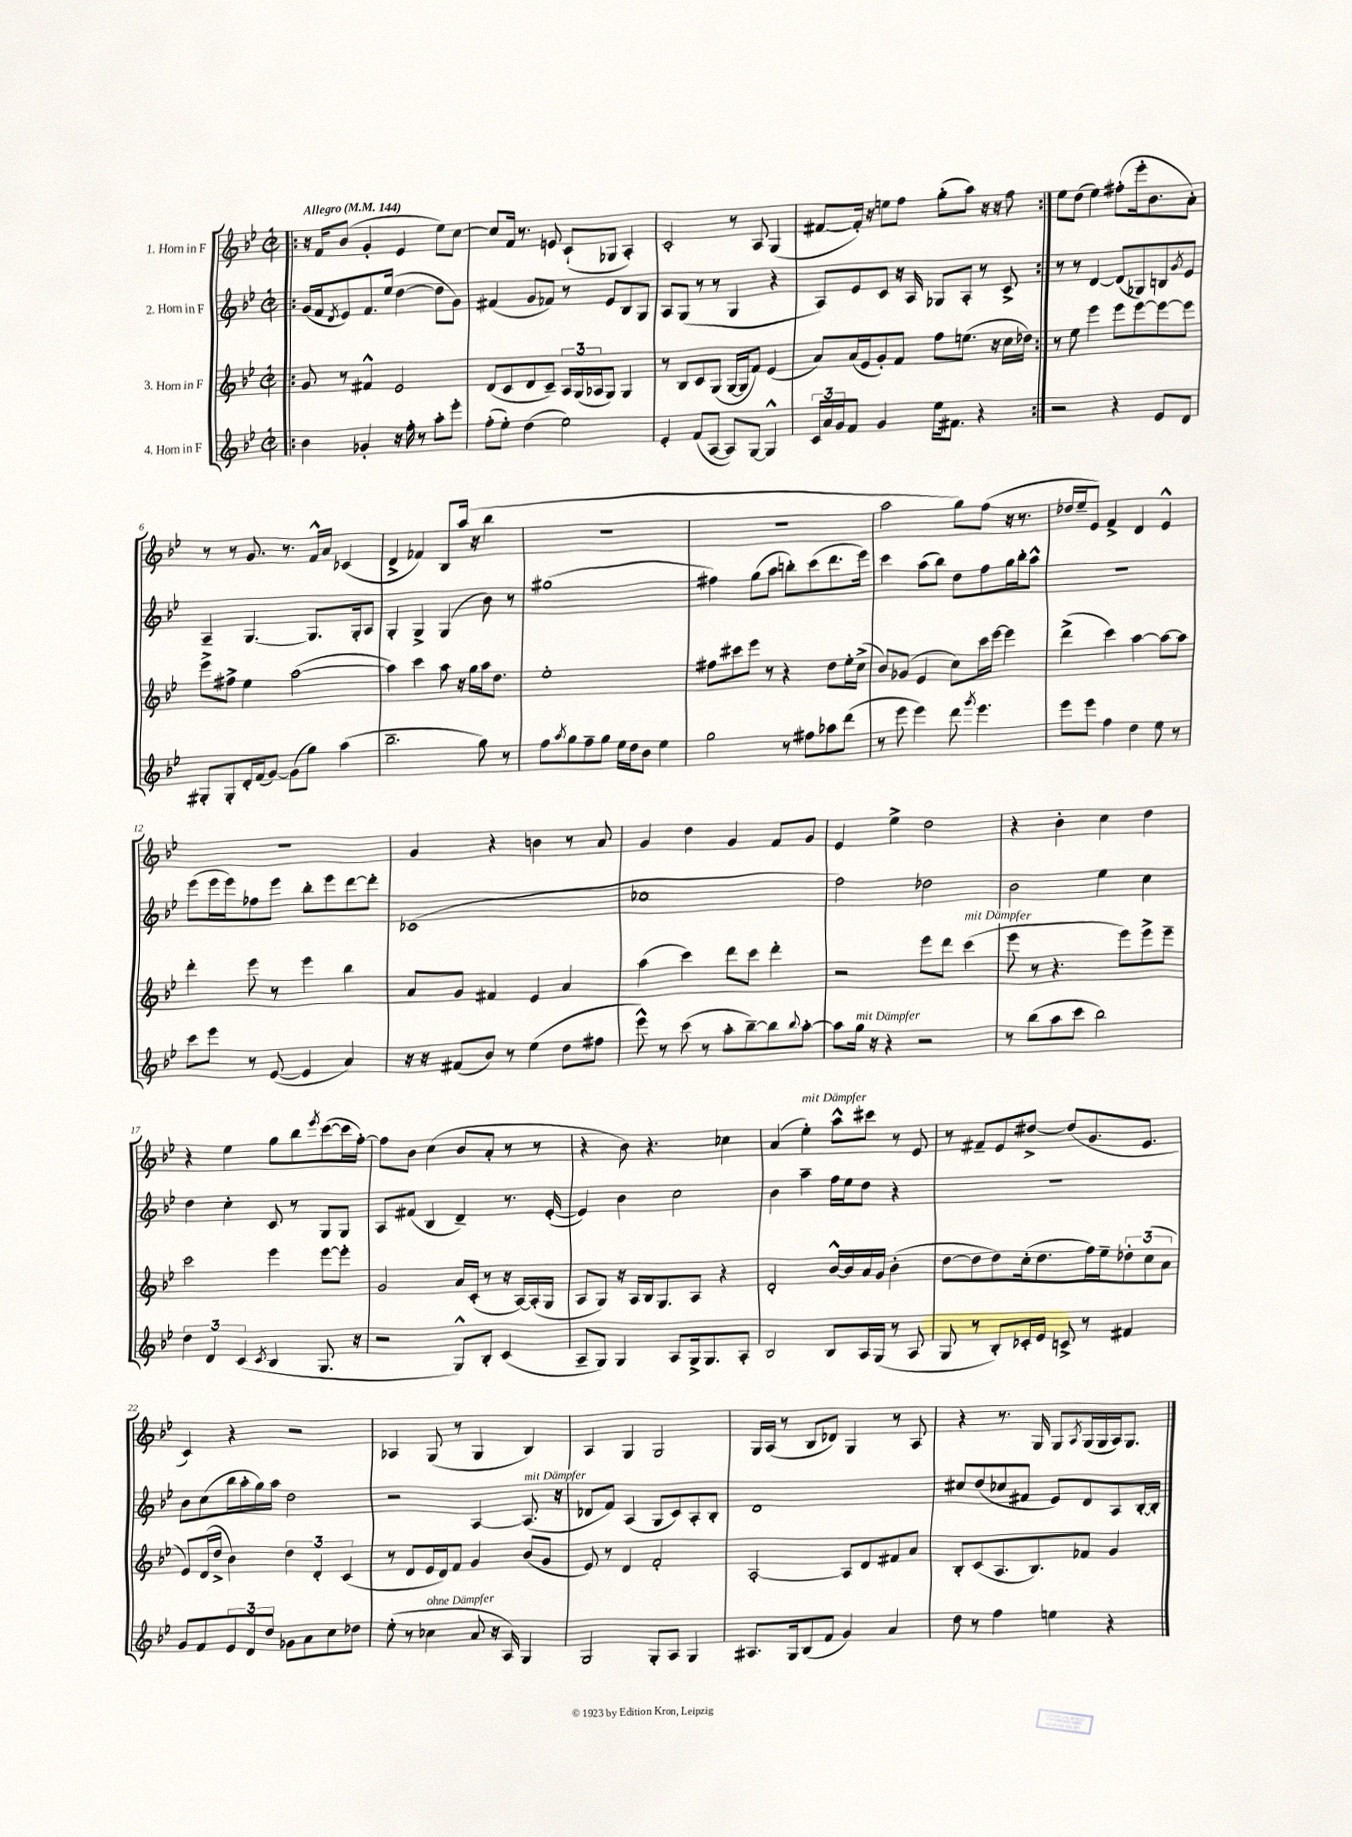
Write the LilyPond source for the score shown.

<<
\new StaffGroup <<
\new Staff = "s0" \with { instrumentName = "1. Horn in F" } {
    \clef treble \key bes \major \defaultTimeSignature \time 2/2 \tempo "Allegro" 4 = 144
    \repeat volta 2 { \bar ".|:" r16 f'16 bes'8( g'4-. ees'4 ees''8) c''8~ |
    c''8 f'16 r8. e'8 c'8-!( ges8 a4-.) |
    c'2-. r8 a8 g4( |
    fis'8~ fis'16-.) r16 e''8 f''8 g''8-.( a''8) r16 r16 f''8 | }
    ees''8 d''8( ees''4) fis''8-.( ees'''16-. bes'8. a'8-.) |
    r8 r8 g'8. r8. f'16-^ a'16 ces'4( |
    d'4-> fes'4) bes8 a''16( r16 bes''4 |
    R1 |
    R1 |
    a''2 g''8) f''8( r16 r8. |
    des''16 ees''16-- ees'8) f'4-> d'4 ees'4-^ |
    R1 |
    g'4 r4 b'4 r8 a'8 |
    g'4 d''4 g'4 f'8 g'8 |
    ees'4 ees''4-> d''2 |
    r4 bes'4-. c''4 d''4 |
    r4 ees''4 g''8 bes''8 \acciaccatura { ees'''8 } c'''8~( c'''16 f''16~-.) |
    f''8 bes'8 c''4( bes'8 a'8-. r8 r8 |
    r4 bes'8) r4. ces''4 |
    a'4( ees''4-.^\markup { \italic "mit Dämpfer" }) a''8-^ cis'''8 r8 ees'8 |
    r8 fis'8-- ees'8 dis''8~-> dis''8( g'8. ees'8. |
    c'4) r4 r2 |
    aes4 g8( r8 g4 bes4) |
    a4 g4 g2 |
    g16 a16( r8 bes8 des'8) g4 r8 a8 |
    r4 r8. g16 g8 \acciaccatura { a8 } g16( g16 a16) g8. \bar "|." |
}
\new Staff = "s1" \with { instrumentName = "2. Horn in F" } {
    \clef treble \key bes \major \defaultTimeSignature \time 2/2
    \repeat volta 2 { \bar ".|:" g'16( f'16 \acciaccatura { d'8 } ees'8) f'8. ees''16( d''4~ d''8 g'8) |
    fis'4( g'8 fes'8) r8 ees'8 bes8 g8 |
    a8 g8( r8 r8 g4 r4 |
    a8) ees'8 c'8 r16 a16 ges8 a8-. r8 c'8-> | }
    r8 r8 d'4~ d'8( ges8) b8 \acciaccatura { g'8 } ees'8 |
    a4-- g4.~ g8. g16-. a8 |
    g4-. g4-> g4( bes'8) r8 |
    gis''1( |
    fis''4) g''8( a''8 b''8-.) c'''8( d'''8. ees'''16) |
    c'''4 a''8( bes''8) d''8 f''8 g''16 bes''16-. a''8-^ |
    R1 |
    ees'''8( ees'''16 ees'''16) fes''8 ees'''8 bes''8-. ees'''8 d'''8~ d'''8-. |
    ces'1( |
    ces''1 |
    f''2) des''2 |
    bes'2 ees''4 c''4 |
    d''4 c''4-. c'8 r8 g8 g8 |
    a8 fis'8( bes4 d'4--) r8. ees'16~-.( |
    ees'4) bes'4 c''2 |
    bes'4 a''4-- f''16 ees''16 d''8 r4 |
    r1 |
    bes'8 c''8( bes''16 a''16-. g''16) a''16 d''2 |
    r2 a4~ a8.^\markup { \italic "mit Dämpfer" }( r16 |
    des'8 f'8) a4( g8 c'8) a8-. bes8-. |
    d'1 |
    cis''8 d''8( ces''8 fis'8 ees'8) d'8 a8 bes16~-. bes16-. \bar "|." |
}
\new Staff = "s2" \with { instrumentName = "3. Horn in F" } {
    \clef treble \key bes \major \defaultTimeSignature \time 2/2
    \repeat volta 2 { \bar ".|:" g'8 r8 fis'4-^ ees'2 |
    d'8( c'8 d'8 c'8--) \tuplet 3/2 { a16 g16( aes16 } g8) g4 |
    r8 bes8 c'8 g8( g16~ g16 f'8) ees'4( |
    a'8) a'16( ees'16 g'8-.) f'8 f''8 e''8.( r16 c''16 des''16) | }
    r8 ees''8 ees'''4 ees'''8 ees'''8~ ees'''8~ ees'''8 |
    ees'''8-> fis''8-> ees''4 a''2~( |
    a''4) c'''4 a''8 r16 g''16 a''16 d''8. |
    ees''1-. |
    fis''8 cis'''8 ees'''8 r8 r4 d''8 ees''16-. c''16->( |
    bes'8) ges'8( ees'4 c''8) c'''16 ees'''16~ ees'''4 |
    d'''4->( c'''4) a''4~ a''8~ a''8 |
    d'''4-. ees'''8 r8 ees'''4 bes''4 |
    a'8 g'8 fis'4 ees'4 a'4 |
    a''4( c'''4) d'''8 c'''8 d'''4-. |
    r2 ees'''8 d'''8 c'''4^\markup { \italic "mit Dämpfer" }( |
    ees'''8 r8 r4. ees'''8) ees'''8-> ees'''8-- |
    c'''2 ees'''4 ees'''8~ ees'''8-. |
    g'2 a'16 c'16-.( r8 r16 a16~) a16-.( g16 |
    a8 g8) r16 a16 bes16 g8. a8 r4 |
    d'2-. bes'16~-^ bes'16 a'16 g'16 bes'4-.( |
    d''8~ d''8 d''8) c''16-.( d''8. f''16) ees''16-- \tuplet 3/2 { des''8-. c''8( a'8 } |
    ees'8) d'16( d''16-> bes'4) \tuplet 3/2 { d''4 d'4-. c'4( } |
    r8 d'8 ees'16 d'16) f'8 g'4 bes'8( g'8 |
    ees'8) r8 d'4 f'2-. |
    a2~-. a8 d'8 fis'8 a'8 |
    bes8-. c'8( a8. bes8.) fes'8 g'4 \bar "|." |
}
\new Staff = "s3" \with { instrumentName = "4. Horn in F" } {
    \clef treble \key bes \major \defaultTimeSignature \time 2/2
    \repeat volta 2 { \bar ".|:" bes'4 ges'4-. r16 f''16-. r8 a''8-. ees'''8-. |
    f''8-.( ees''8-.) d''4( ees''2) |
    ees'4-. f'8( a8~ a8) g8~ g4-^ |
    \tuplet 3/2 { c'16 a'16 g'16 } f'8 g'4 ees''16 fis'8. r4 | }
    r2 r4 ees'8 d'8 |
    gis8-. gis8-. d'16-. f'16( g'8~) g'8( g''8) a''4( |
    bes''2.-- g''8) r8 |
    f''8 \acciaccatura { a''8 } g''8 f''8-- g''8 ees''16 d''16 bes'8 ees''4 |
    g''2 r8 fis''8 aes''8 d'''8( |
    r8 ees'''8 ees'''4) d'''8 \acciaccatura { g'''8 } ees'''4. |
    ees'''8 ees'''8 f''4 d''4 ees''8 r8 |
    c'''8 ees'''8 r8 ees'8~( ees'4 a'4) |
    r16 r16 fis'8( bes'8) r8 ees''4( d''8 fis''8 |
    ees'''8-^) r8 c'''8( r8 a''8-. bes''8~--) bes''8 \appoggiatura { bes''8 } a''8~-. |
    a''8 g''16^\markup { \italic "mit Dämpfer" } r16 r4 r2 |
    r8 bes''8( a''8 c'''8 bes''2) |
    \tuplet 3/2 { d''4 d'4 c'4( } \acciaccatura { c'8 } bes4 g8. r16 |
    r2 g8-^) bes8-. c'4( |
    a8-- g8) g4 a8 g16-> g8. a8-. |
    bes2 bes8 a16 g16( r8 a8 |
    g8 r8 bes8-.) ces'16-. ees'16 c'8-> r8 fis'4 |
    g'8 f'8 \tuplet 3/2 { ees'8 d'8 d''8 } ges'8 a'8 c''8 des''8 |
    ees''8-.( r8 ces''4^\markup { \italic "ohne Dämpfer" } a'8 r16 a16) g4 |
    g2 g8-. a8 g4 |
    ais8. g16 bes8( f'8 g'4) a'4 |
    d''8 r8 f''4 e''4 r4 \bar "|." |
}
>>
>>
